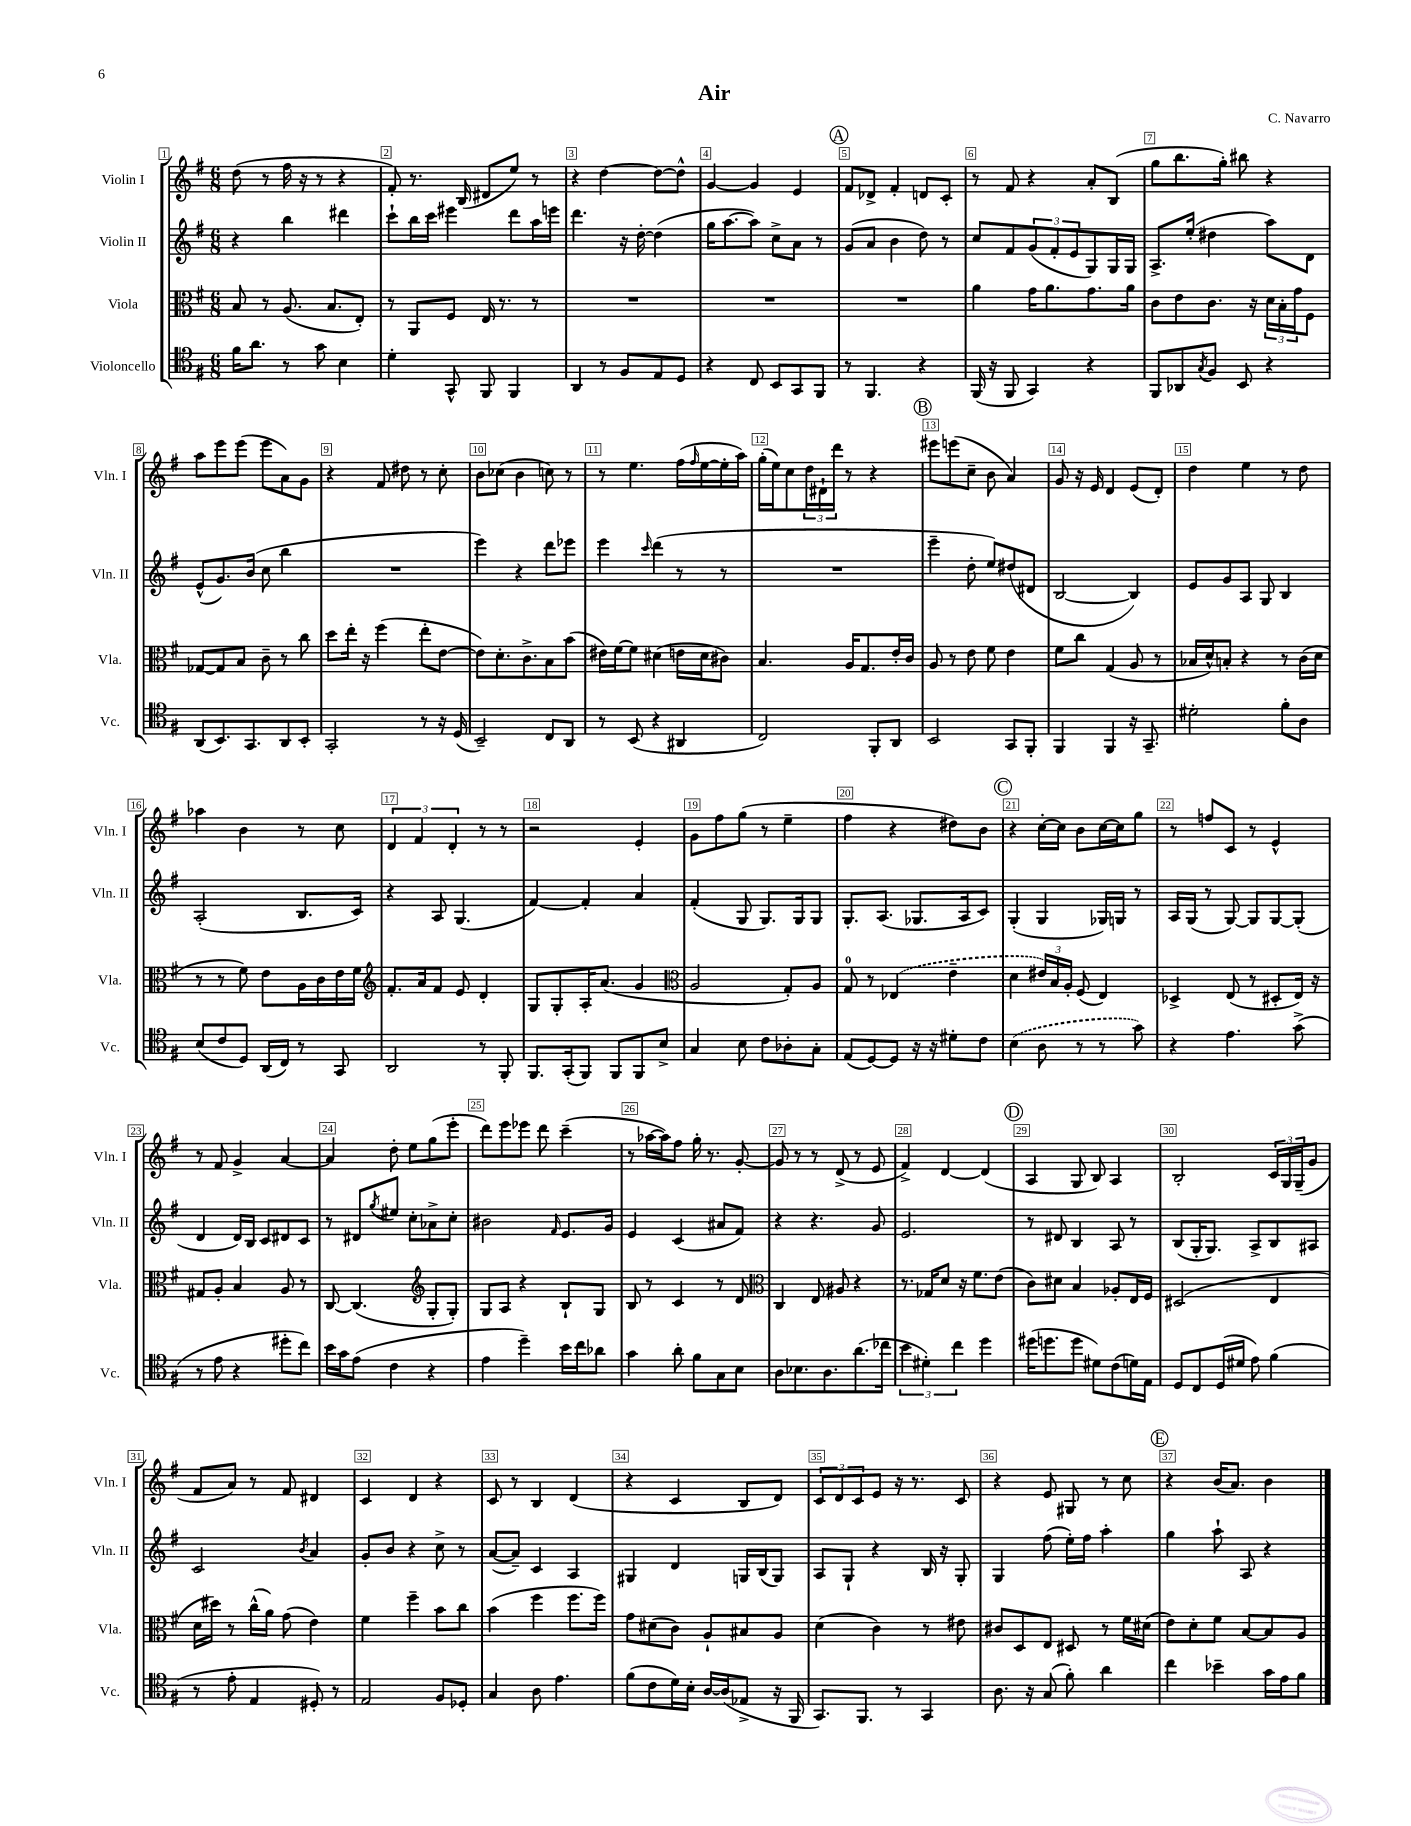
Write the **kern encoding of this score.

**kern	**kern	**kern	**kern
*part4	*part3	*part2	*part1
*staff4	*staff3	*staff2	*staff1
*I"Violoncello	*I"Viola	*I"Violin II	*I"Violin I
*I'Vc.	*I'Vla.	*I'Vln. II	*I'Vln. I
*clefC4	*clefC3	*clefG2	*clefG2
*k[f#]	*k[f#]	*k[f#]	*k[f#]
*M6/8	*M6/8	*M6/8	*M6/8
=1	=1	=1	=1
16f#\KL	8B/	4r	(8dd\
8.a\J	.	.	.
.	8r	.	8r
8r	(8.A/	4bb\	16ff#\
.	.	.	16r
8g\	.	.	8r
.	8.B/L	.	.
4B\	.	4ddd#X\	4r
.	8E'/J)	.	.
=2	=2	=2	=2
4d'\	8r	8ccc`\L	8f#'/)
.	8AA/L	16bb\L	8.r
.	.	16ccc\JJ	.
8GG^^/	8F#/J	4eee#X\	.
.	.	.	(16B/
8FF#/	16E/	.	8d#X/L
.	8.r	.	.
4FF#/	.	8ddd\L	8ee/J)
.	8r	16aa\L	8r
.	.	16eeen\JJ	.
=3	=3	=3	=3
4AA/	2.r	4.ddd\	4r
8r	.	.	[4dd\
8F#/L	.	16r	.
.	.	[16dd'\	.
8E/	.	(4dd\]	8dd\L_
8D/J	.	.	8dd^^\J]
=4	=4	=4	=4
4r	2.r	16gg\KL	[4g/
.	.	[8.aa\	.
8C/	.	8aa\J])	4g/]
8BB/L	.	8cc^\L	.
8GG/	.	8a\J	4e/
8FF#/J	.	8r	.
!!LO:REH:place=s1:t=A
=5	=5	=5	=5
8r	2.r	(8g/L	8f#/L
4.FF#/	.	8a/J	8d-X^/J
.	.	4b\	4f#'/
4r	.	8dd\)	8dn/L
.	.	8r	8c'/J
=6	=6	=6	=6
(16FF#/	4a\	8cc/L	8r
16r	.	.	.
8FF#/	.	8f#/	8f#/
4GG/)	16g\KL	(12g/	4r
.	8.a\	.	.
.	.	12f#'/	.
.	.	12e/	.
4r	8.g\	8G/)	8a'/L
.	.	16G/L	(8B/J
.	16a\Jk	16G/JJ	.
=7	=7	=7	=7
8FF#/L	8c\L	8.A^/L	8gg\L
8AA-X/	8e\	.	8.bb\
.	.	(16ee'/Jk	.
8qG/	.	.	.
8F#/J	8.c\J	4dd#X\	.
.	.	.	16gg'\Jk)
8BB/	.	.	8bb#X\
.	16r	.	.
4r	24d\LL	8aa\L)	4r
.	24B'\	.	.
.	24g\J	.	.
.	8F#\J	8d\J	.
!!LO:LB:g=z
=8	=8	=8	=8
(8AA/L	[8G-X/L	(8e^^/L	8aa\L
8.BB/)	8G-/]	8.g/)	8eee\
.	8B/J	.	(8eee\J
8.GG/	.	(16b/Jk	.
.	8c~\	8cc\	8eee\L
8AA/	8r	4bb\	8a\)
8BB'/J	8cc\	.	8g\J
=9	=9	=9	=9
2GG'/	8dd\L	2.r	4r
.	16ee'\Jk	.	.
.	16r	.	.
.	(4ff#\	.	8f#/
.	.	.	8dd#X\
8r	8ee'\L	.	8r
16r	[8e\J	.	8cc'\
(16D/	.	.	.
=10	=10	=10	=10
2BB~/)	8e\L])	4eee\)	8b\L
.	8.d'\	.	(8cc-X\J
.	.	4r	4b\
.	8.c^\	.	.
8C/L	8B\	8ddd\L	8ccn\)
8AA/J	(8b\J	8eee-X\J	8r
=11	=11	=11	=11
8r	16e#X\LL)	4eee\	8r
.	[16f#\J	.	.
(8BB/	8f#\J]	.	4.ee\
.	.	16qqccc/	.
4r	(4d#X\	(4ddd\	.
4AA#X/	16en\LL	8r	(16ff#\LL
.	.	.	16qqff#/
.	16d#\J	.	[16ee\
.	8c#X\J)	8r	16ee'\]
.	.	.	16aa\JJ)
=12	=12	=12	=12
2C/)	4.B/	2.r	(16gg'\LL
.	.	.	16ee\J)
.	.	.	8cc\
.	.	.	24dd\L
.	.	.	24d#X`\
.	.	.	24ddd\JJ
.	16A/KL	.	8r
.	8.G/	.	.
8FF#'/L	.	.	4r
8AA/J	16e'/L	.	.
.	16c/JJ	.	.
!!LO:REH:place=s1:t=B
=13	=13	=13	=13
2BB/	8A/	4eee~\	8eee#X\L
.	8r	.	(8eeen\
.	8e\	8dd'\	8cc~\J
.	8f#\	8ee/L)	8b\
8GG/L	4e\	(8dd#X/	4a/)
8FF#'/J	.	8d#X/J	.
=14	=14	=14	=14
4FF#/	8f#\L	[2B/	8g/
.	8cc\J	.	16r
.	.	.	16e/
4FF#/	(4G/	.	4d/
16r	8A/	4B/])	(8e/L
8.GG~/	.	.	.
.	8r	.	8d'/J)
=15	=15	=15	=15
2d#X'\	16B-X/LL	8e/L	4dd\
.	16d^^/J)	.	.
.	8Bn'/J	8g/	.
.	4r	8A/J	4ee\
.	.	8G/	.
8f#'\L	8r	4B/	8r
8A\J	(16c\LL	.	8dd\
.	16d\JJ	.	.
!!LO:LB:g=z
=16	=16	=16	=16
(8B/L	8r	(2A'/	4aa-X\
8c/	8r	.	.
8D/J)	8f#\)	.	4b\
(16AA/LL	8e\L	.	.
16C/JJ)	.	.	.
8r	16A\L	8.B/L	8r
.	16c\	.	.
8GG/	16e\	.	8cc\
.	16f#\JJ	16c/Jk)	.
=17	=17	=17	=17
*	*clefG2	*	*
2AA/	8.f#'/L	4r	6d/
.	.	.	6f#/
.	16a/k	.	.
.	8f#/J	8A/	.
.	.	.	6d'/
.	8e/	(4.G/	.
8r	4d'/	.	8r
8FF#'/	.	.	8r
=18	=18	=18	=18
8.FF#/L	8G/L	[4f#/)	2r
.	8G'/	.	.
(16GG'/k	.	.	.
8FF#/J)	16A'/K	4f#'/]	.
.	(8.a/J	.	.
8FF#/L	.	.	.
8FF#/	4g/	4a/	4e'/
8B^/J	.	.	.
=19	=19	=19	=19
*	*clefC3	*	*
4G/	2A/	(4f#'/	8g\L
.	.	.	8ff#\
8B\	.	8G/	(8gg\J
8c\L	.	8.G/L)	8r
8A-X'\	8G'/L)	.	4ee~\
.	.	16G/k	.
8G'\J	8A/J	8G/J	.
=20	=20	=20	=20
(8E/L	8G/	8.G'/L	4ff#\
[8D/)	8r	.	.
.	.	(8.A/J	.
8D/J]	(4E-X/	.	4r
16r	.	8.G-X/L	.
16r	.	.	.
8d#X'\L	4e~\	.	8dd#X\L)
.	.	16A/k	.
8c\J	.	8c/J)	8b\J
!!LO:REH:place=s1:t=C
=21	=21	=21	=21
(4B\	4d\	(4G'/	4r
8A\	24e#X/LL)	4G/	[16cc'\LL
.	24B/	.	.
.	.	.	16cc\JJ]
.	24A'/JJ	.	.
8r	(8F#/	.	8b\L
8r	4E/)	16G-X/LL)	[16cc\L
.	.	16Gn/JJ	16cc\J]
8g\)	.	8r	8gg\J
=22	=22	=22	=22
4r	4D-X^/	16A/LL	8r
.	.	(16G/JJ	.
.	.	8r	8ffn/L
4.e\	(8E/	[8G/)	8c/J
.	8r	8G/L]	8r
.	8D#X'/L	[8G/	4e^^/
(8g^\	16E/Jk)	(8G'/J]	.
.	16r	.	.
!!LO:LB:g=z
=23	=23	=23	=23
8r	8G#X/L	4d/	8r
8e\	8A'/J	.	8f#/
4r	4B/	16d/LL)	4g^/
.	.	16B/JJ	.
.	.	8c/L	.
8dd#X'\L	8A/	8d#X/	[4a/
8cc\J)	8r	8c/J	.
=24	=24	=24	=24
16b\LL	[8C/	8r	4a/]
16g\J	.	.	.
(8e\J	(4.C/]	8d#X/L	.
.	.	8qgg/	.
4c\	.	8ee#X/J	8dd'\
.	.	8cc'\L	8ee\L
*	*clefG2	*	*
4r	8G'/L	8a-X^\	(8gg\
.	8G'/J)	8cc'\J	8eee'\J
=25	=25	=25	=25
4e\	8G/L	2b#X\	8ddd\L)
.	8A/J	.	8eee\
4dd~\)	4r	.	8eee-X\J
.	.	.	8ddd\
.	.	16qqf#/	.
16b\LL	8B`/L	8.e/L	(4ccc~\
16cc\J	.	.	.
8a-X\J	8G/J	.	.
.	.	16g/Jk	.
=26	=26	=26	=26
4g\	8B/	4e/	8r
.	8r	.	[16aa-X\LL
.	.	.	16aa-\J])
8a'\	4c/	(4c/	8ff#\J
8f#\L	.	.	16gg'\
.	.	.	8.r
8G\	8r	8a#X/L	.
8B\J	8d/	8f#/J)	[8g'/
=27	=27	=27	=27
*	*clefC3	*	*
8A\L	4C/	4r	8g/]
8.B-X\	.	.	8r
.	8E/	4.r	8r
8.A\	.	.	.
.	8A#X/	.	(8d^/
(8.a\	4r	.	8r
.	.	8g/	8e/
16cc-X\Jk	.	.	.
=28	=28	=28	=28
6b\	8.r	2.e/	4f#^/)
6d#X'\)	.	.	.
.	16G-X/KL	.	.
.	8d/J	.	[4d/
6cc\	.	.	.
.	16r	.	.
.	8.f#\L	.	.
4dd\	.	.	(4d/]
.	(8e\J	.	.
!!LO:REH:place=s1:t=D
=29	=29	=29	=29
(16dd#X\KL	8c\L)	8r	4A/
8.ddn\	.	.	.
.	8d#X\J	8d#X/	.
8dd\J	4B/	4B/	8G/
8d#X\L)	.	.	8B/)
(8c\	8A-X'/L	8A/	4A/
16dn\L)	16E/L	8r	.
16E\JJ	16F#/JJ	.	.
=30	=30	=30	=30
8D/L	(2D#X/	(8B/L	2B'/
8C/	.	16G'/K	.
.	.	8.G/J)	.
(16D/L	.	.	.
16d#X/JJ	.	.	.
8e\)	.	8A^/L	.
(4f#\	4E/	8B/	24c/LL
.	.	.	24G/
.	.	.	(24G~/J
.	.	8A#X/J	8g/J
!!LO:LB:g=z
=31	=31	=31	=31
8r	16d\LL	2c/	8f#/L
.	16dd#X\JJ)	.	.
8e'\	8r	.	8a/J)
4E/	(16cc^^\LL	.	8r
.	16a\JJ)	.	.
.	(8g\	.	8f#/
.	.	8qb/	.
8D#X'/)	4e\)	4a/	4d#X/
8r	.	.	.
=32	=32	=32	=32
2E/	4f#\	8g'/L	4c/
.	.	8b/J	.
.	4ff#~\	4r	4d/
8F#/L	8b\L	8cc^\	4r
8D-X'/J	8cc\J	8r	.
=33	=33	=33	=33
4G/	(4b\	([8a/L	8c/
.	.	8a~/J])	8r
8A\	4ff#\	4c/	4B/
4.e\	.	.	.
.	8.ff#\L	4A/	(4d/
.	16ff#\Jk)	.	.
=34	=34	=34	=34
(8f#\L	8g\L	4G#X/	4r
8c\	(8d#X\	.	.
16d\L)	8c\J)	4d/	4c/
16B'\JJ	.	.	.
[16A/LL	8A`/L	.	.
(16A/J]	.	.	.
8E-X^/J	8B#X/	16Gn/LL	8B/L
.	.	(16B/J	.
16r	8A/J	8G/J)	8d/J)
16FF#/	.	.	.
=35	=35	=35	=35
8.GG/L)	(4d\	8A/L	12c/L
.	.	.	12d/
.	.	8G`/J	.
.	.	.	12c/
8.FF#/J	.	.	.
.	4c\)	4r	8e/J
8r	.	.	16r
.	.	.	8.r
4GG/	8r	16B/	.
.	.	16r	.
.	8e#X\	8G'/	8c/
=36	=36	=36	=36
8.A\	8c#X/L	4G/	4r
.	8D/	.	.
16r	.	.	.
(8G/	8E/J	(8ff#\	8e/
8f#'\)	8D#X/	16ee'\LL)	8G#X/
.	.	16ff#\JJ	.
4a\	8r	4aa'\	8r
.	16f#\LL	.	8cc\
.	(16d#X\JJ	.	.
!!LO:REH:place=s1:t=E
=37	=37	=37	=37
4cc\	8e\L)	4gg\	4r
.	8d'\	.	.
4b-X~\	8f#\J	8aa`\	(16b/KL
.	.	.	8.a/J)
.	[8B/L	8A/	.
16g\LL	8B/]	4r	4b\
16e\J	.	.	.
8f#\J	8A/J	.	.
==	==	==	==
*-	*-	*-	*-
